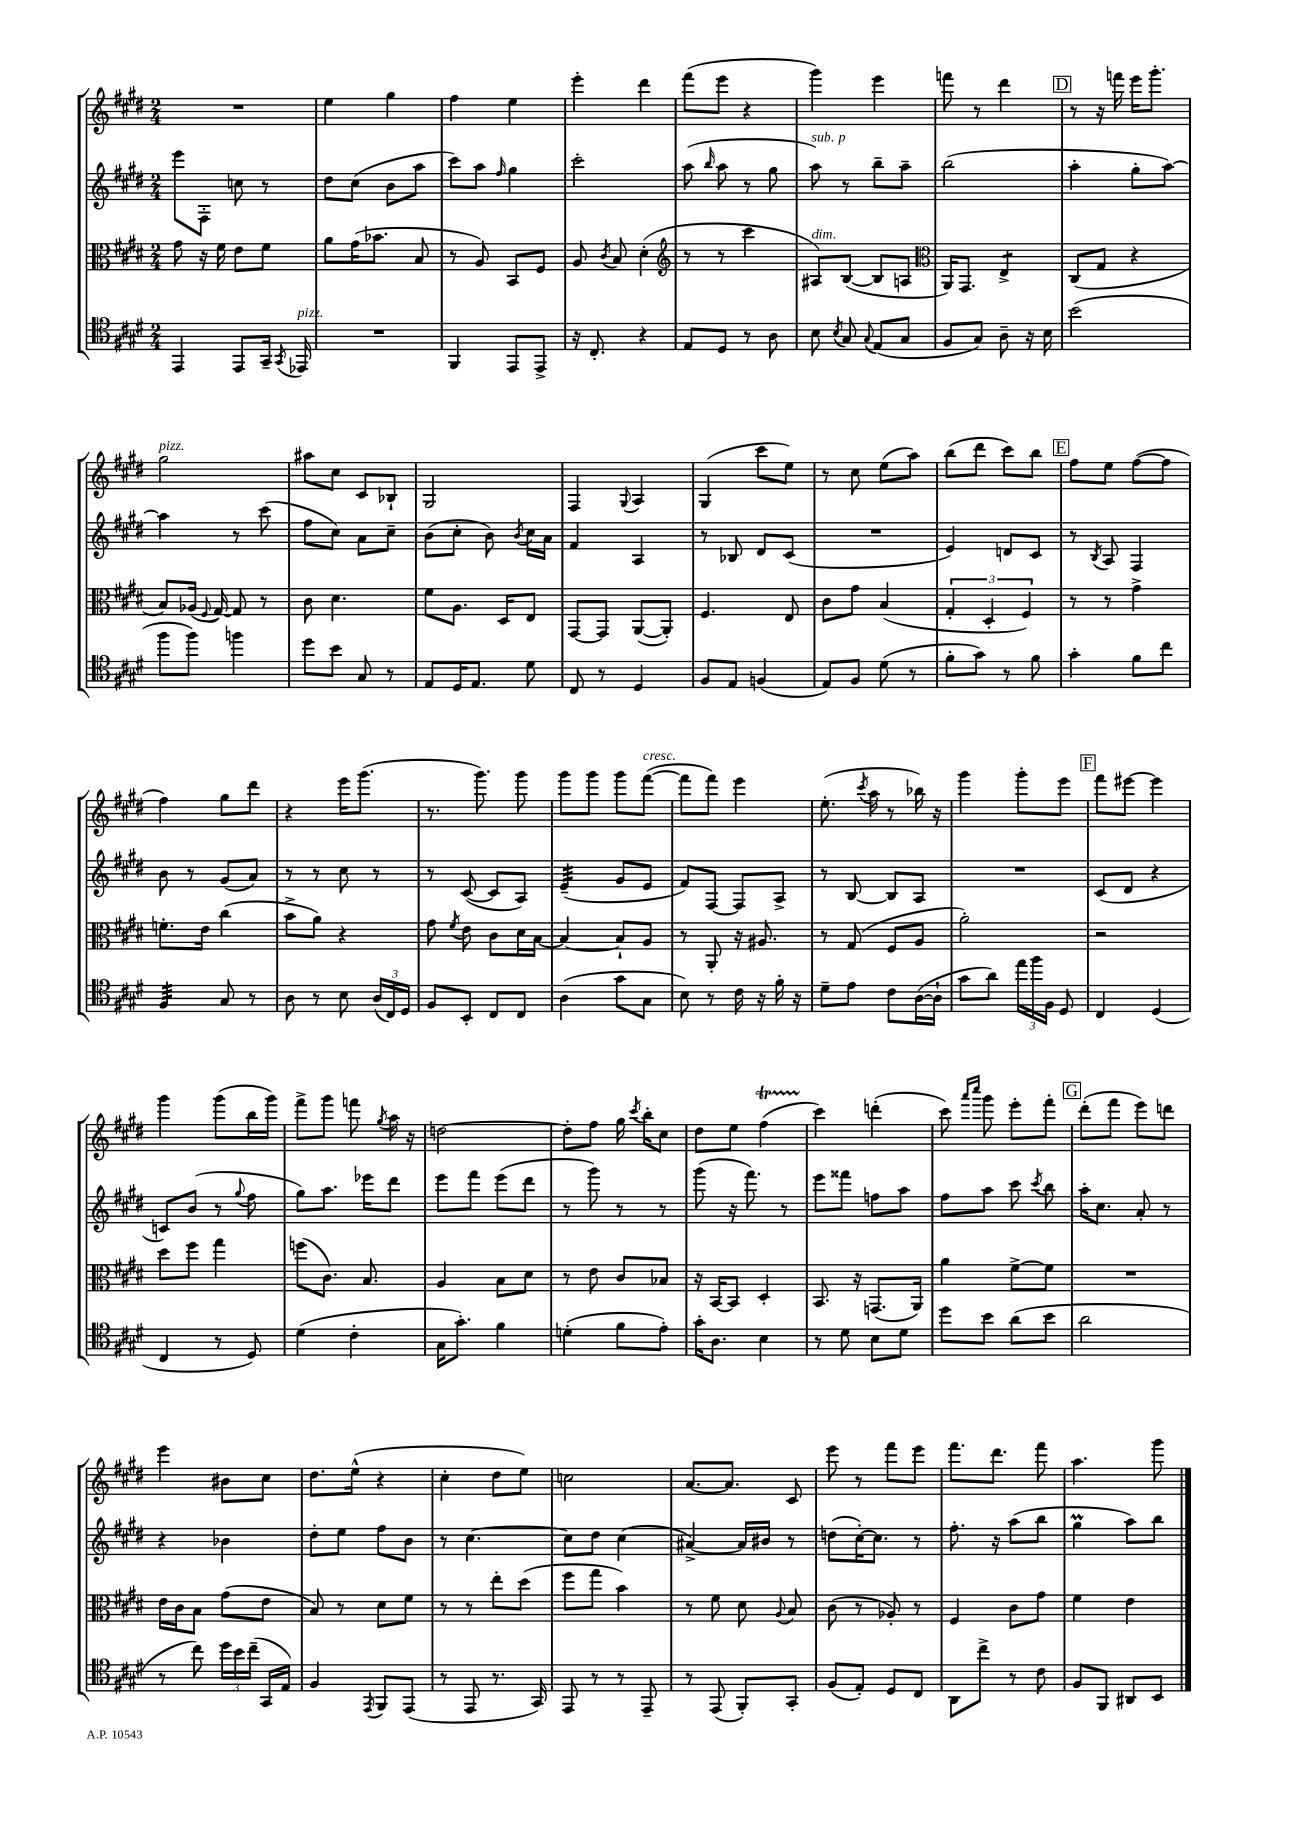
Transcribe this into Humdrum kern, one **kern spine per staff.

**kern	**kern	**kern	**kern
*staff4	*staff3	*staff2	*staff1
*clefC4	*clefC3	*clefG2	*clefG2
*k[f#c#g#d#]	*k[f#c#g#d#]	*k[f#c#g#d#]	*k[f#c#g#d#]
*M2/4	*M2/4	*M2/4	*M2/4
4EE	8g#	8eee	2r
.	16r	8F#'	.
.	16f#	.	.
8EE	8e	8cc	.
16GG#~	8f#	8r	.
8qGG#	.	.	.
16EE-	.	.	.
=	=	=	=
2r	8a	8dd#	4ee
.	(16g#	(8cc#	.
.	8.b-	.	.
.	.	8b	4gg#
.	8B	8aa	.
=	=	=	=
4FF#	8r	8ccc#)	4ff#
.	8A)	8aa	.
.	.	16qqff#	.
8EE	8BB	4gg#	4ee
8EE^	8F#	.	.
=	=	=	=
16r	8A	2ccc#'	4eee'
8.C#'	.	.	.
.	8qc#	.	.
.	8B	.	.
4r	(4d#'	.	4ddd#
=	=	=	=
*	*clefG2	*	*
8E	8r	(8aa	(8fff#
.	.	16qqbb	.
8D#	8r	8aa	8eee
8r	4ccc#	8r	4r
8A	.	8gg#	.
=	=	=	=
8B	8A#)	8aa)	4ggg#)
8qB	.	.	.
8G#	([8B	8r	.
8qqG#	.	.	.
(8E	8B]	8bb~	4eee
8G#	8A	8aa~	.
=	=	=	=
*	*clefC3	*	*
8F#	16AA)	(2bb	8fff
.	8.GG#	.	.
8G#)	.	.	8r
8A~	4E^	.	4ddd#
16r	.	.	.
16B	.	.	.
=	=	=	=
(2b	(8C#	4aa'	8r
.	8G#	.	16r
.	.	.	16fff
.	4r	8gg#'	16eee
.	.	.	8.ggg#'
.	.	[8aa)	.
=	=	=	=
8ff#	8B)	4aa]	2gg#
8ff#)	(16A-	.	.
.	8qqF#	.	.
.	[16G#)	.	.
4ff	8G#]	8r	.
.	8r	(8ccc#	.
=	=	=	=
8dd#	8c#	8ff#	8aa#
8b	4.d#	8cc#)	8cc#
8G#	.	8a	8c#
8r	.	8cc#~	8B-`
=	=	=	=
8E	8f#	(8b	2G#
16D#	8.A	8cc#'	.
8.E	.	.	.
.	.	8b)	.
.	16D#	.	.
.	.	8qb	.
8d#	8E	16cc#	.
.	.	16a	.
=	=	=	=
8C#	[8GG#	4f#	4F#
8r	8GG#]	.	.
.	.	.	8qqG#
4D#	([8AA	4A	4A
.	8AA'])	.	.
=	=	=	=
8F#	4.F#	8r	(4G#
8E	.	8B-	.
(4F	.	8d#	8ccc#
.	8E	(8c#	8ee)
=	=	=	=
8E)	8c#	2r	8r
8F#	8g#	.	8cc#
(8d#	(4B	.	(8ee
8r	.	.	8aa)
=	=	=	=
8f#'	6G#'	4e)	(8bb
8g#)	.	.	8ddd#
.	6D#'	.	.
8r	.	8d	8ccc#)
.	6F#)	.	.
8f#	.	8c#	8bb
=	=	=	=
4g#'	8r	8r	8ff#
.	.	8qB	.
.	8r	8A	8ee
8f#	4g#^	4F#	([8ff#
8cc#	.	.	8ff#]
=	=	=	=
4F#	8.f'	8b	4ff#)
.	.	8r	.
.	16e	.	.
8G#	(4cc#	(8g#	8gg#
8r	.	8a)	8ddd#
=	=	=	=
8A	8b^	8r	4r
8r	8a)	8r	.
8B	4r	8cc#	16eee
.	.	.	(8.ggg#
(24A	.	8r	.
24C#)	.	.	.
24D#	.	.	.
=	=	=	=
8F#	8g#	8r	8.r
.	8qf#	.	.
8BB'	8e	([8c#	.
.	.	.	8.ggg#)
8C#	8c#	8c#]	.
8C#	16d#	8A)	8ggg#
.	[16B	.	.
=	=	=	=
(4A	4B_	(4e~	8ggg#
.	.	.	8ggg#
8g#	8B`]	8g#	8ggg#
8G#	8A	8e	([8fff#
=	=	=	=
8B)	8r	8f#)	8fff#]
8r	8AA'	[8F#	8fff#)
16c#	16r	8F#]	4eee
16r	8.A#	.	.
16f#'	.	8A^	.
16r	.	.	.
=	=	=	=
8d#~	8r	8r	(8.ee'
8e	(8G#	[8B	.
.	.	.	8qccc#
.	.	.	16aa
8c#	8F#	8B]	8r
([16A	8A	8A	16bb-)
16A`]	.	.	16r
=	=	=	=
8g#	2a')	2r	4ggg#
8a)	.	.	.
24ee	.	.	8ggg#'
24ff#	.	.	.
24F#	.	.	.
8D#	.	.	8eee
=	=	=	=
4C#	2r	(8c#	8fff#
.	.	8d#	[8eee#
(4D#	.	4r	4eee#]
=	=	=	=
4C#	8dd#	8c)	4ggg#
.	8ff#	(8b	.
8r	4gg#	8r	(8ggg#
.	.	8qqgg#	.
8D#)	.	8ff#	16bb
.	.	.	16ggg#)
=	=	=	=
(4d#	(8ff	8gg#)	8fff#^
.	8.c#)	8.aa	8ggg#
4c#'	.	.	8fff
.	8.B	16eee-	.
.	.	.	8qgg#
.	.	8ddd#	16aa
.	.	.	16r
=	=	=	=
16G#	4A	8eee	[2dd
8.g#')	.	.	.
.	.	8fff#	.
4f#	8B	(8eee	.
.	8d#	8ddd#	.
=	=	=	=
(4d'	8r	8r	8dd']
.	8e	8ggg#)	8ff#
8f#	8c#	8r	16gg#
.	.	.	8qccc#
.	.	.	16bb'
8e')	8B-	8r	8cc#
=	=	=	=
16g#'	16r	(8ggg#	8dd#
8.A	[16BB	.	.
.	8BB]	16r	8ee
.	.	8.fff#)	.
4B	4D#'	.	(4ff#
.	.	8r	.
=	=	=	=
8r	8.BB	8eee	4ccc#)
8d#	.	8fff##	.
.	16r	.	.
8B	(8.GG	8ff	(4ddd'
8d#	.	8aa	.
.	16AA)	.	.
=	=	=	=
8dd#	4a	8ff#	8ccc#)
.	.	.	16qqaaa
.	.	.	16qqcccc#
8b	.	8aa	8ggg#
(8a	[8f#^	8ccc#	8eee'
.	.	8qccc#	.
8b	8f#]	8bb	8fff#'
=	=	=	=
2a	2r	16aa'	(8ddd#'
.	.	8.cc#	.
.	.	.	8fff#
.	.	8a'	8eee)
.	.	8r	8ddd
=	=	=	=
8r	16e	4r	4eee
.	16c#	.	.
8cc#)	8B	.	.
24dd#	(8g#	4b-	8b#
24b	.	.	.
(24cc#~	.	.	.
16GG#	8e	.	8cc#
16E)	.	.	.
=	=	=	=
4F#	8B)	8dd#'	8.dd#
.	8r	8ee	.
.	.	.	(16ee^^
8qEE	.	.	.
8FF#	8d#	8ff#	4r
(8EE	8f#	8b	.
=	=	=	=
8r	8r	8r	4cc#'
8EE	8r	[4.cc#	.
8.r	8ee'	.	8dd#
.	(8dd#	.	8ee)
16GG#)	.	.	.
=	=	=	=
8EE	8ff#	8cc#]	2cc
8r	8gg#	8dd#	.
8r	4b)	(4cc#	.
8EE~	.	.	.
=	=	=	=
8r	8r	[4a#^)	[8.a
(8EE	8f#	.	.
.	.	.	8.a]
8FF#')	8d#	16a#]	.
.	.	16b#	.
.	8qqA	.	.
8GG#'	8B	8r	8c#
=	=	=	=
(8F#	(8c#	(8dd	8eee
8E')	8r	[16cc#')	8r
.	.	8.cc#]	.
8D#	8A-')	.	8fff#
8C#	8r	8r	8eee
=	=	=	=
8AA	4F#	8.ff#'	8.fff#
8cc#^	.	.	.
.	.	16r	8.ddd#
8r	8c#	(8aa	.
8c#	8g#	8bb	8fff#
=	=	=	=
8F#	4f#	4gg#	4.aa
8FF#	.	.	.
8AA#	4e	8aa)	.
8BB	.	8bb	8ggg#
==	==	==	==
*-	*-	*-	*-
